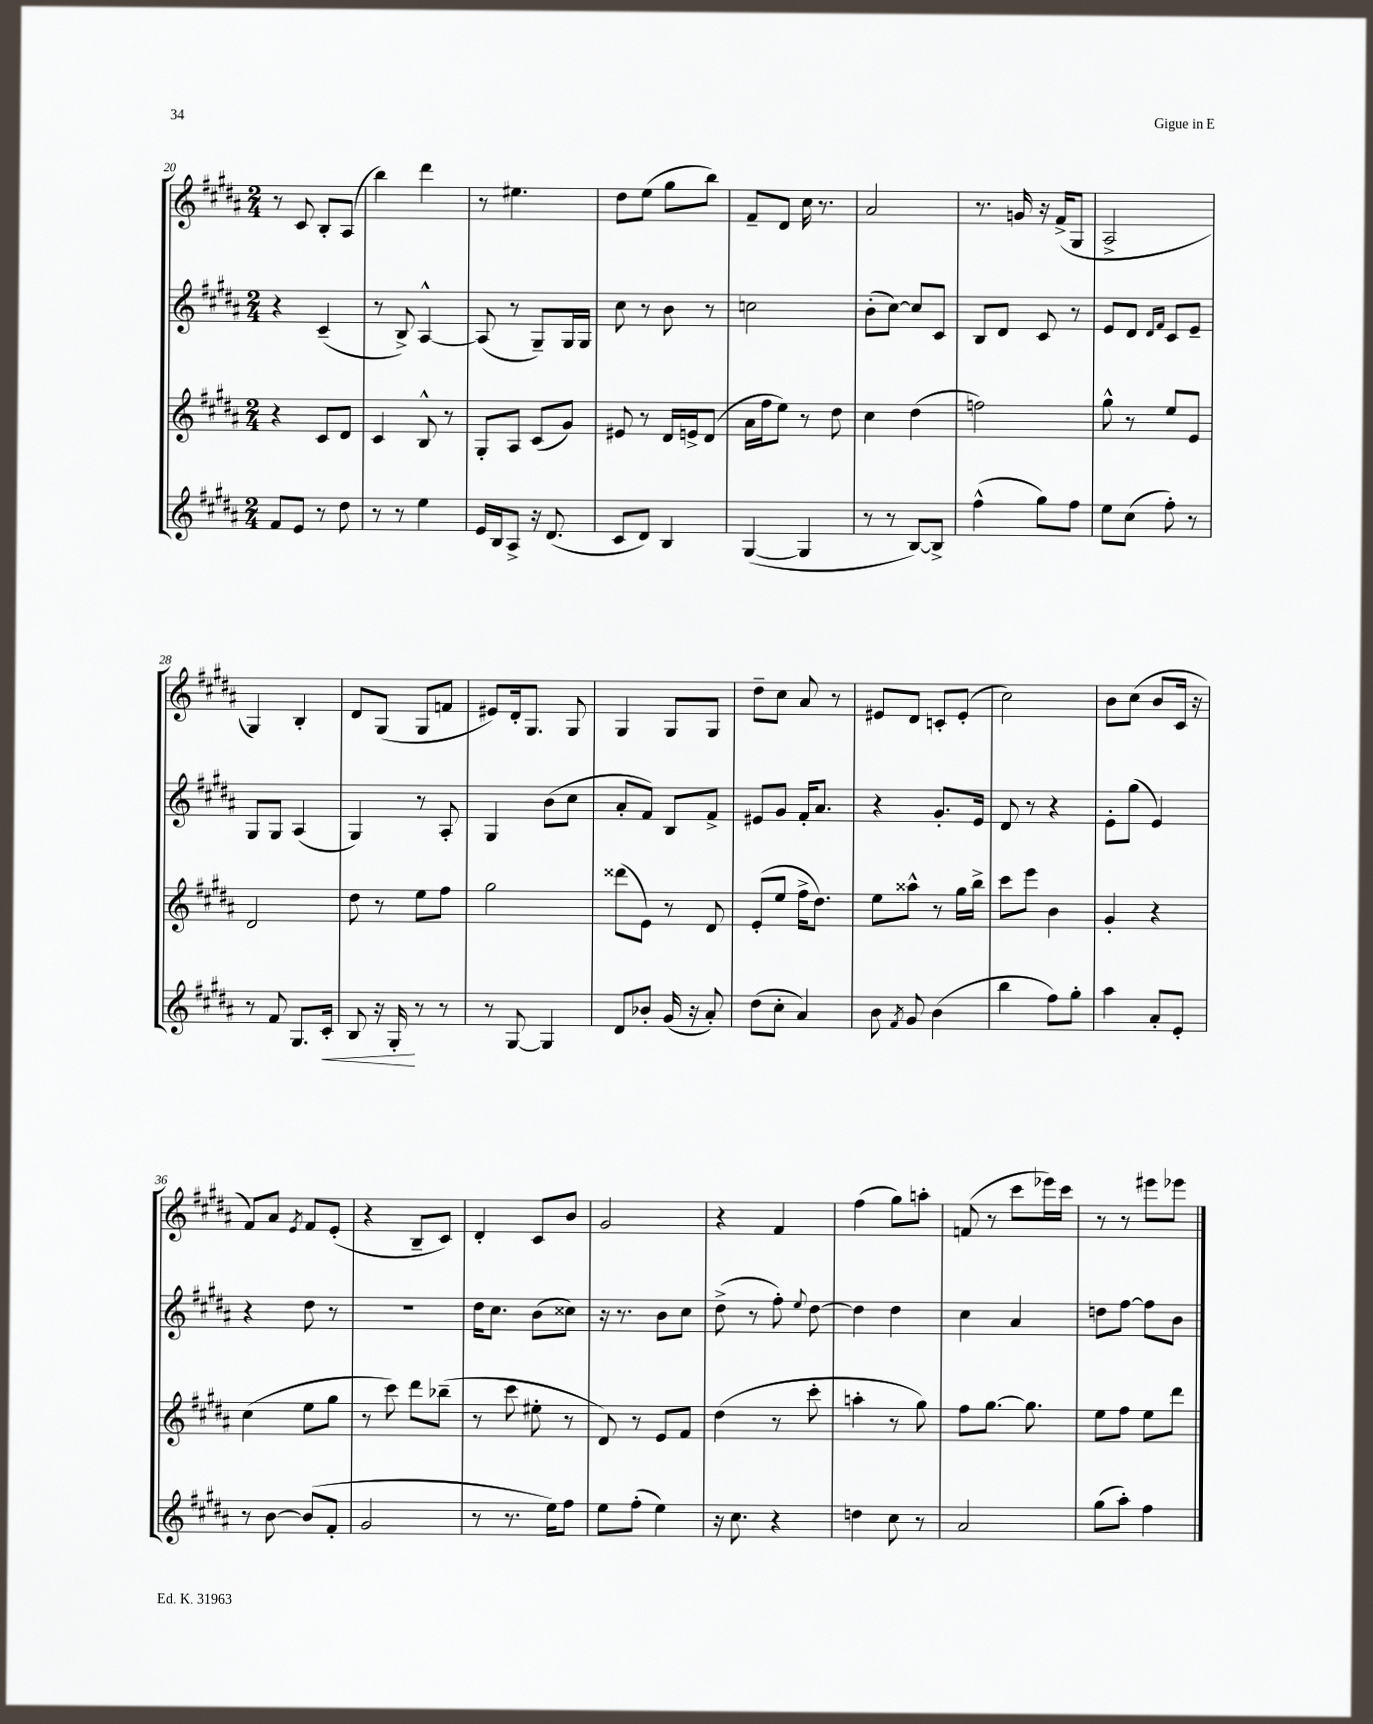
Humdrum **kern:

**kern	**kern	**kern	**kern
*staff4	*staff3	*staff2	*staff1
*clefG2	*clefG2	*clefG2	*clefG2
*k[f#c#g#d#a#]	*k[f#c#g#d#a#]	*k[f#c#g#d#a#]	*k[f#c#g#d#a#]
*M2/4	*M2/4	*M2/4	*M2/4
8f#/L	4r	4r	8r
8e/J	.	.	8c#/
8r	8c#/L	(4c#~/	8B'/L
8dd#\	8d#/J	.	(8A#/J
=	=	=	=
8r	4c#/	8r	4bb\)
8r	.	8B^/)	.
4ee\	8B^^/	[4A#^^/	4ddd#\
.	8r	.	.
=	=	=	=
16e/LL	8G#'/L	(8A#/]	8r
16B/J	.	.	.
8A#^/J	8A#/J	8r	4.ee#\
16r	(8c#/L	8G#~/L)	.
(8.d#/	.	.	.
.	8g#/J)	16G#/L	.
.	.	16G#/JJ	.
=	=	=	=
8c#/L	8e#/	8cc#\	8dd#\L
8d#/J)	8r	8r	(8ee\J
4B/	16d#/LL	8b\	8gg#\L
.	16e^/J	.	.
.	(8d#/J	8r	8bb\J)
=	=	=	=
([4G#/	16a#\LL	2cc\	8f#~/L
.	16ff#\J	.	.
.	8ee\J)	.	8d#/J
4G#/]	8r	.	16cc#\
.	.	.	8.r
.	8dd#\	.	.
=	=	=	=
8r	4cc#\	(8b'\L	2a#/
8r	.	[8cc#\J)	.
[8B/L)	(4dd#\	8cc#/]L	.
8B^/]J	.	8c#/J	.
=	=	=	=
(4ff#^^\	2ff\)	8B/L	8.r
.	.	8d#/J	.
.	.	.	16g/
8gg#\L)	.	8c#/	16r
.	.	.	(16f#^/LK
8ff#\J	.	8r	8G#/J
=	=	=	=
8ee\L	8gg#^^\	8e/L	2A#^/
(8cc#\J	8r	8d#/J	.
.	.	16qqd#/LL	.
.	.	16qqf#/JJ	.
8ff#'\)	8ee/L	8c#/L	.
8r	8e/J	8e~/J	.
=	=	=	=
8r	2d#/	8G#/L	4G#/)
8f#/	.	8G#/J	.
8.G#/L	.	(4A#/	4B'/
16c#'/Jk	.	.	.
=	=	=	=
8B/	8dd#\	4G#/)	8d#/L
16r	8r	.	(8G#/J
16G#'/	.	.	.
8r	8ee\L	8r	8G#/L
8r	8ff#\J	8A#'/	8f/J
=	=	=	=
8r	2gg#\	4G#/	8e#/L)
[8G#/	.	.	16d#'/k
.	.	.	8.G#/J
4G#/]	.	(8b\L	.
.	.	8cc#\J	8G#/
=	=	=	=
8d#/L	(8ddd##\L	8a#'/L	4G#/
8b-'/J	8e\J)	8f#/J)	.
(16g#/	8r	8B/L	8G#/L
16r	.	.	.
8a#'/)	8d#/	8f#^/J	8G#/J
=	=	=	=
(8dd#\L	(8e'/L	8e#/L	8dd#~\L
8cc#'\J	8ee/J	8g#/J	8cc#\J
4a#/)	16ff#^\LK	16f#'/LK	8a#/
.	8.dd#\J)	8.a#/J	.
.	.	.	8r
=	=	=	=
8b\	8ee\L	4r	8e#/L
8qf#/	.	.	.
8g#/	8aa##^^\J	.	8d#/J
(4b\	8r	8.g#'/L	8c'/L
.	16gg#\LL	.	(8e#'/J
.	16bb^\JJ	16e/Jk	.
=	=	=	=
4bb\	8ccc#\L	8d#/	2cc#\)
.	8eee\J	8r	.
8ff#\L)	4b\	4r	.
8gg#'\J	.	.	.
=	=	=	=
4aa#\	4g#'/	8e'\L	8b\L
.	.	(8gg#\J	(8cc#\J
8a#'/L	4r	4e/)	8b/L
8e'/J	.	.	16c#/Jk
.	.	.	16r
=	=	=	=
8r	(4cc#\	4r	8f#/L)
[8b\	.	.	8a#/J
.	.	.	8qe/
(8b/]L	8ee\L	8dd#\	8f#/L
8f#'/J	8gg#\J	8r	(8e'/J
=	=	=	=
2g#/	8r	2r	4r
.	8ccc#\)	.	.
.	8ddd#\L	.	8B~/L
.	(8bb-~\J	.	8c#/J)
=	=	=	=
8r	8r	16dd#\LK	4d#'/
.	.	8.cc#\J	.
8.r	8ccc#\	.	.
.	8ee#'\	(8b\L	8c#/L
16ee\LK)	.	.	.
8ff#\J	8r	8cc##\J)	8b/J
=	=	=	=
8ee\L	8d#/)	16r	2g#/
.	.	8.r	.
(8ff#'\J	8r	.	.
4ee\)	8e/L	8b\L	.
.	8f#/J	8cc#\J	.
=	=	=	=
16r	(4dd#\	(8dd#^\	4r
8.cc#\	.	.	.
.	.	8r	.
4r	8r	8ff#'\)	4f#/
.	.	8qqee/	.
.	8ccc#'\	[8dd#\	.
=	=	=	=
4dd\	4aa'\	4dd#\]	(4ff#\
8cc#\	8r	4dd#\	8gg#\L)
8r	8gg#\)	.	8aa'\J
=	=	=	=
2a#/	8ff#\L	4cc#\	(8f/
.	[8.gg#\J	.	8r
.	.	4a#/	8ccc#\L
.	8.gg#\]	.	.
.	.	.	16eee-\L)
.	.	.	16ccc#\JJ
=	=	=	=
(8gg#\L	8ee\L	8dd\L	8r
8aa#'\J)	8ff#\J	[8ff#\J	8r
4ff#\	8ee\L	8ff#\]L	8eee#\L
.	8ddd#\J	8b\J	8eee-\J
==	==	==	==
*-	*-	*-	*-
